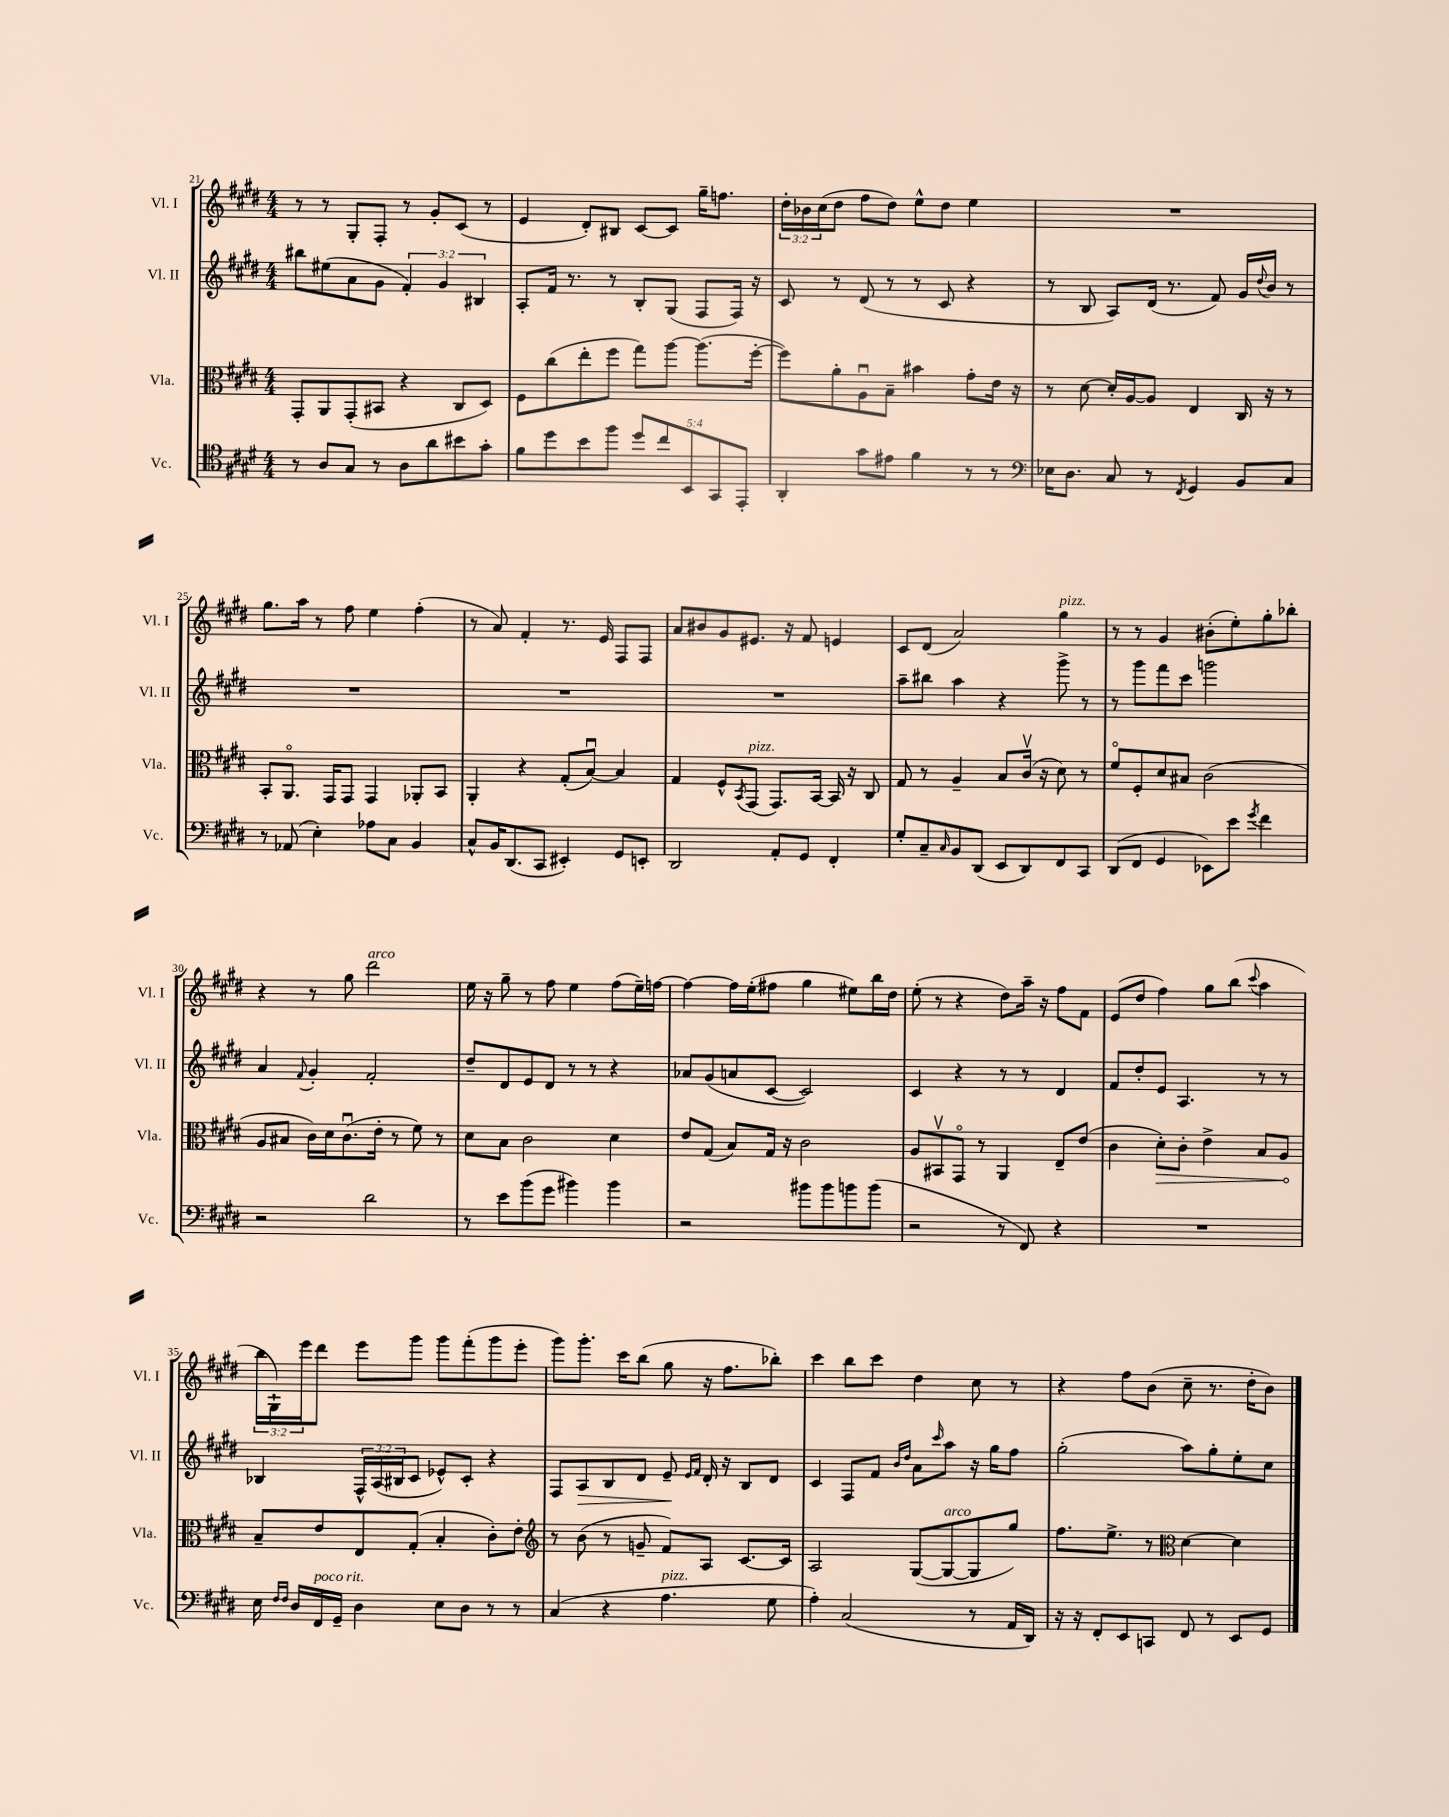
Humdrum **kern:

**kern	**kern	**kern	**kern
*staff4	*staff3	*staff2	*staff1
*clefC4	*clefC3	*clefG2	*clefG2
*k[f#c#g#d#]	*k[f#c#g#d#]	*k[f#c#g#d#]	*k[f#c#g#d#]
*M4/4	*M4/4	*M4/4	*M4/4
8r	8GG#'	8bb#	8r
8A	8AA	(8ee#	8r
8G#	(8GG#'	8a	8G#'
8r	8BB#	8g#	8F#'
8A	4r	6f#')	8r
8a	.	.	8g#'
.	.	6g#	.
8b#	8C#	.	(8c#
.	.	6B#	.
8g#'	8D#)	.	8r
=	=	=	=
8f#	8F#	8A'	4e
8dd#	(8cc#	16f#	.
.	.	8.r	.
8b	8ee'	.	8d#')
8ff#	8ff#	8r	8B#
10dd#	8gg#)	8B'	[8c#
10cc#	.	.	.
.	[8aa	(8G#	8c#]
10BB	.	.	.
.	(8.aa]	8F#	16gg#~
10GG#	.	.	.
.	.	.	8.ff
.	.	16F#)	.
10EE'	.	.	.
.	[16ff#'	16r	.
=	=	=	=
4AA'	8ff#])	8c#	24dd#'
.	.	.	24b-
.	.	.	(24cc#
.	8a'	8r	8dd#
8g#	8Au	(8d#	8ff#
8e#	8B~	8r	8dd#)
4f#	4b#	8r	8ee^^
.	.	8c#	8dd#
8r	8g#'	4r	4ee
8r	16e	.	.
.	16r	.	.
=	=	=	=
*clefF4	*	*	*
16E-	8r	8r	1r
8.D#	.	.	.
.	[8d#	8B	.
8C#	16d#']	8A)	.
.	[16A	.	.
8r	8A]	(16d#	.
.	.	8.r	.
8qFF#	.	.	.
4GG#	4E	.	.
.	.	8f#)	.
8BB	16C#	16g#	.
.	.	8qqdd#	.
.	16r	16b	.
8C#	8r	8r	.
=	=	=	=
8r	8BB'	1r	8.gg#
(8AA-	8.AAo	.	.
.	.	.	16aa
4E')	.	.	8r
.	16GG#	.	.
.	8GG#	.	8ff#
8A-	4GG#	.	4ee
8C#	.	.	.
4BB	8AA-'	.	(4ff#'
.	8BB	.	.
=	=	=	=
8C#^^	4AA'	1r	8r
16BB	.	.	8a)
(8.DD#	.	.	.
.	4r	.	4f#'
8CC#	.	.	.
4EE#')	(8G#'	.	8.r
.	[8Bu)	.	.
.	.	.	16e
8GG#	4B]	.	8F#
8EE'	.	.	8F#
=	=	=	=
2DD#	4G#	1r	8a
.	.	.	8b#
.	8F#^^	.	8g#
.	8qBB	.	.
.	(8GG#	.	8.e#
8AA'	8.GG#)	.	.
.	.	.	16r
8GG#	.	.	8f#
.	[16BB	.	.
4FF#'	16BB]	.	4e
.	16r	.	.
.	8C#	.	.
=	=	=	=
8G#'	8G#	8aa~	8c#
8C#~	8r	8bb#	(8d#
16qqC#	.	.	.
8BB	4A~	4aa	2a)
(8DD#	.	.	.
8EE	8B	4r	.
8DD#)	(16c#v	.	.
.	16r	.	.
8FF#	8d#)	8ggg#^	4gg#
8CC#	8r	8r	.
=	=	=	=
(8DD#	8f#o	8r	8r
8FF#	8F#'	8ggg#	8r
4GG#	8d#	8fff#	4g#
.	8B#	8ccc#	.
8EE-)	(2c#	2ggg	(8b#'
8e	.	.	8ee')
8qg#	.	.	.
4f#	.	.	8gg#'
.	.	.	8bb-'
=	=	=	=
2r	8A	4a	4r
.	8B#	.	.
.	.	8qqf#	.
.	16c#)	4g#'	8r
.	16d#	.	.
.	(8.c#u	.	8gg#
2d#	.	2f#'	2ddd#
.	16e'	.	.
.	8r	.	.
.	8f#)	.	.
.	8r	.	.
=	=	=	=
8r	8d#	8dd#~	16ee
.	.	.	16r
8e	8B	8d#	8gg#~
(8b	2c#	8e	8r
8g#	.	8d#	8ff#
4b#)	.	8r	4ee
.	.	8r	.
4b#	4d#	4r	(8ff#
.	.	.	16ee~)
.	.	.	[16ff
=	=	=	=
2r	8e	8a-	4ff_
.	(8G#	(8g#	.
.	8B)	8a	16ff]
.	.	.	(16ee'
.	16G#	[8c#	8ff#
.	16r	.	.
8b#	2c#	2c#])	4gg#
8b#	.	.	.
8b	.	.	8ee#)
(8b	.	.	16bb
.	.	.	16dd#
=	=	=	=
2r	8A	4c#	(8ee'
.	8BB#v	.	8r
.	8GG#o	4r	4r
.	8r	.	.
8r	4AA	8r	8dd#)
8FF#)	.	8r	16aa~
.	.	.	16r
4r	8E~	4d#	8ff#
.	(8e	.	8f#
=	=	=	=
1r	4c#	8f#	(8e
.	.	8dd#'	8dd#
.	8d#')	8e	4ff#)
.	8c#'	4.A	.
.	4e^	.	8gg#
.	.	.	(8bb
.	.	.	8qqccc#
.	8B	8r	4aa
.	8A	8r	.
=	=	=	=
16E	8B~	4B-	24bb
.	.	.	24G#`)
16qqF#	.	.	.
16qqF#	.	.	.
16D#	.	.	.
.	.	.	24eee
16FF#	8e	.	8ddd#
16GG#~	.	.	.
4D#	8E	24F#^^	8eee
.	.	(24A	.
.	.	24B#	.
.	(8G#'	8c#	8ggg#
8E	4B'	8e-^^)	8ggg#
8D#	.	8c#'	(8fff#'
8r	8c#')	4r	8ggg#
8r	8e'	.	8eee'
=	=	=	=
*	*clefG2	*	*
(4C#	8r	8F#	8ggg#)
.	(8b	8A	8.ggg#'
4r	8r	8B	.
.	.	.	16ccc#
.	8g~	8d#	(8bb
4.A	8f#)	8e~	8gg#
.	.	16qqe	.
.	.	16qqf#	.
.	8A	16d#'	16r
.	.	16r	8.ff#
.	[8.c#	8B	.
8G#	.	8d#	8bb-')
.	16c#]	.	.
=	=	=	=
4A')	2A	4c#	4ccc#
(2C#	.	8F#	8bb
.	.	8f#	8ccc#
.	.	16qqb	.
.	.	16qqdd#	.
.	([8G#	8a	4dd#
.	.	16qqccc#	.
.	8G#_	8aa	.
8r	8G#]	16r	8cc#
.	.	16gg#	.
16AA	8gg#)	8ff#	8r
16DD#)	.	.	.
=	=	=	=
16r	8.ff#	(2gg#'	4r
16r	.	.	.
8FF#'	.	.	.
.	8.ee^	.	.
8EE	.	.	8ff#
8CC	8r	.	(8b
*	*clefC3	*	*
8FF#	[4d#	8aa)	8cc#~
8r	.	8gg#'	8.r
8EE	4d#]	8ee'	.
.	.	.	16dd#'
8GG#	.	8cc#	8b)
==	==	==	==
*-	*-	*-	*-
